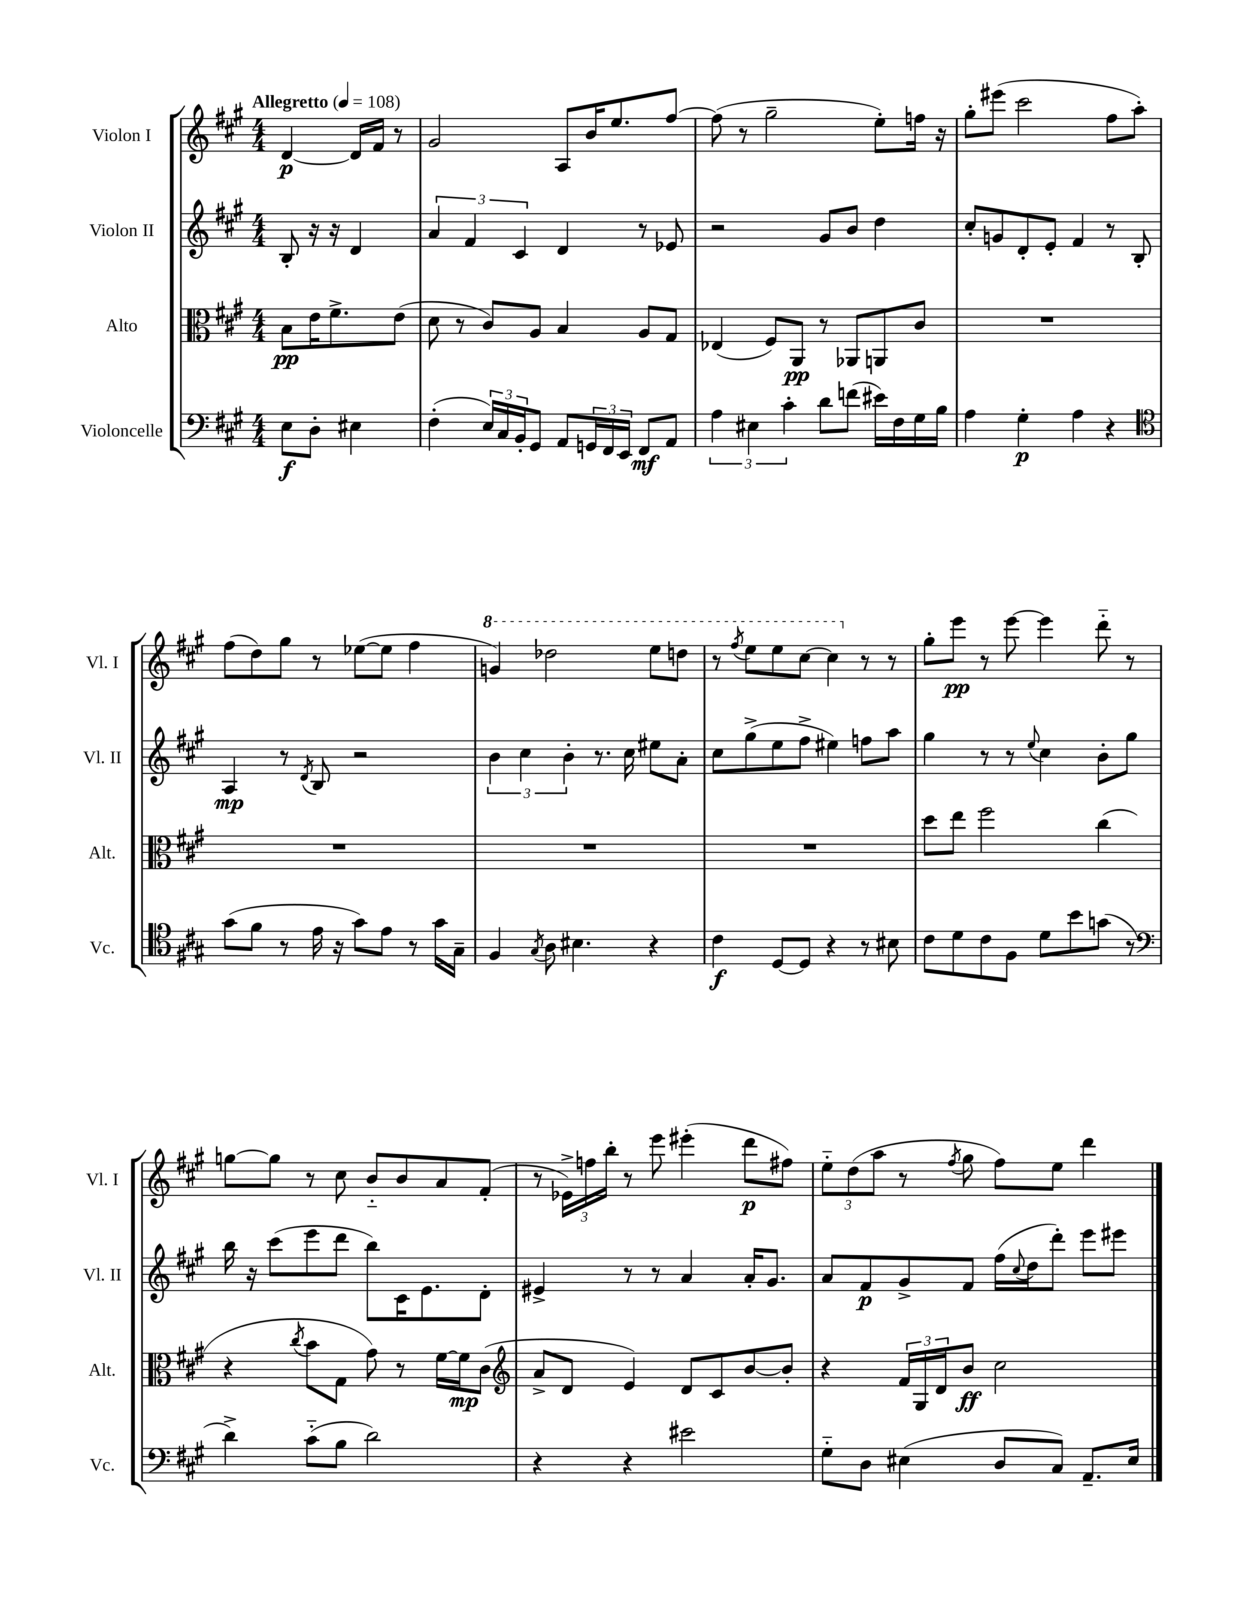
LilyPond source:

<<
\new StaffGroup <<
\new Staff = "s0" \with { instrumentName = "Violon I" shortInstrumentName = "Vl. I" } {
    \clef treble \key a \major \numericTimeSignature \time 4/4 \partial 2 \tempo "Allegretto" 4 = 108
    d'4~\p d'16 fis'16 r8 |
    gis'2 a8 b'16 e''8. fis''8~ |
    fis''8( r8 gis''2-- e''8-.) f''16 r16 |
    gis''8-. eis'''8( cis'''2 fis''8 a''8-.) |
    fis''8( d''8) gis''8 r8 ees''8~( ees''8 fis''4 |
    \ottava #1 g''4) des'''2 e'''8 d'''8 |
    r8 \acciaccatura { fis'''8 } e'''8 e'''8 cis'''8~ cis'''4 \ottava #0 r8 r8 |
    gis''8-. e'''8\pp r8 e'''8~ e'''4 d'''8-_ r8 |
    g''8~ g''8 r8 cis''8 b'8-_ b'8 a'8 fis'8-.( |
    r8 \tuplet 3/2 { ees'16->) f''16 b''16-. } r8 e'''8 eis'''4-.( d'''8\p fis''8) |
    \tuplet 3/2 { e''8-_ d''8( a''8 } r8 \acciaccatura { fis''8 } gis''8 fis''8) e''8 d'''4 \bar "|." |
}
\new Staff = "s1" \with { instrumentName = "Violon II" shortInstrumentName = "Vl. II" } {
    \clef treble \key a \major \numericTimeSignature \time 4/4 \partial 2
    b8-. r16 r16 d'4 |
    \tuplet 3/2 { a'4 fis'4 cis'4 } d'4 r8 ees'8 |
    r2 gis'8 b'8 d''4 |
    cis''8-. g'8 d'8-. e'8-. fis'4 r8 b8-. |
    a4\mp r8 \acciaccatura { d'8 } b8 r2 |
    \tuplet 3/2 { b'4 cis''4 b'4-. } r8. cis''16 eis''8 a'8-. |
    cis''8 gis''8->( e''8 fis''8-> eis''4) f''8 a''8 |
    gis''4 r8 r8 \appoggiatura { e''8 } cis''4 b'8-. gis''8 |
    b''16 r16 cis'''8( e'''8 d'''8 b''8) cis'16 e'8. d'8-. |
    eis'4-> r8 r8 a'4 a'16-. gis'8. |
    a'8 fis'8\p gis'8-> fis'8 fis''16( \appoggiatura { cis''8 } d''16 d'''8-.) e'''8 eis'''8 \bar "|." |
}
\new Staff = "s2" \with { instrumentName = "Alto" shortInstrumentName = "Alt." } {
    \clef alto \key a \major \numericTimeSignature \time 4/4 \partial 2
    b8\pp e'16 fis'8.-> e'8( |
    d'8 r8 cis'8) a8 b4 a8 gis8 |
    ees4( fis8) a,8\pp r8 aes,8 a,8 cis'8 |
    R1 |
    R1 |
    R1 |
    R1 |
    d''8 e''8 fis''2 cis''4( |
    r4 \acciaccatura { cis''8 } b'8 gis8 gis'8) r8 fis'16~ fis'16\mp cis'8( |
    \clef treble a'8-> d'8 e'4) d'8 cis'8 b'8~ b'8-. |
    r4 \tuplet 3/2 { fis'16 gis16 d'16 } b'8\ff cis''2 \bar "|." |
}
\new Staff = "s3" \with { instrumentName = "Violoncelle" shortInstrumentName = "Vc." } {
    \clef bass \key a \major \numericTimeSignature \time 4/4 \partial 2
    e8\f d8-. eis4 |
    fis4-.( \tuplet 3/2 { e16) cis16 b,16-. } gis,8 a,8 \tuplet 3/2 { g,16 fis,16 e,16 } fis,8\mf a,8 |
    \tuplet 3/2 { a4 eis4 cis'4-. } d'8 f'8( eis'16) fis16 gis16 b16 |
    a4 gis4-.\p a4 r4 |
    \clef tenor gis'8( fis'8 r8 e'16 r16 gis'8) e'8 r8 gis'16 gis16-- |
    fis4 \acciaccatura { gis8 } a8 bis4. r4 |
    cis'4\f d8~ d8 r4 r8 bis8 |
    cis'8 d'8 cis'8 fis8 d'8 b'8 g'8( r8 |
    \clef bass d'4->) cis'8-_( b8 d'2) |
    r4 r4 eis'2 |
    gis8-_ d8 eis4( d8 cis8) a,8.-- eis16 \bar "|." |
}
>>
>>
\layout { \context { \Score \remove "Bar_number_engraver" } }
